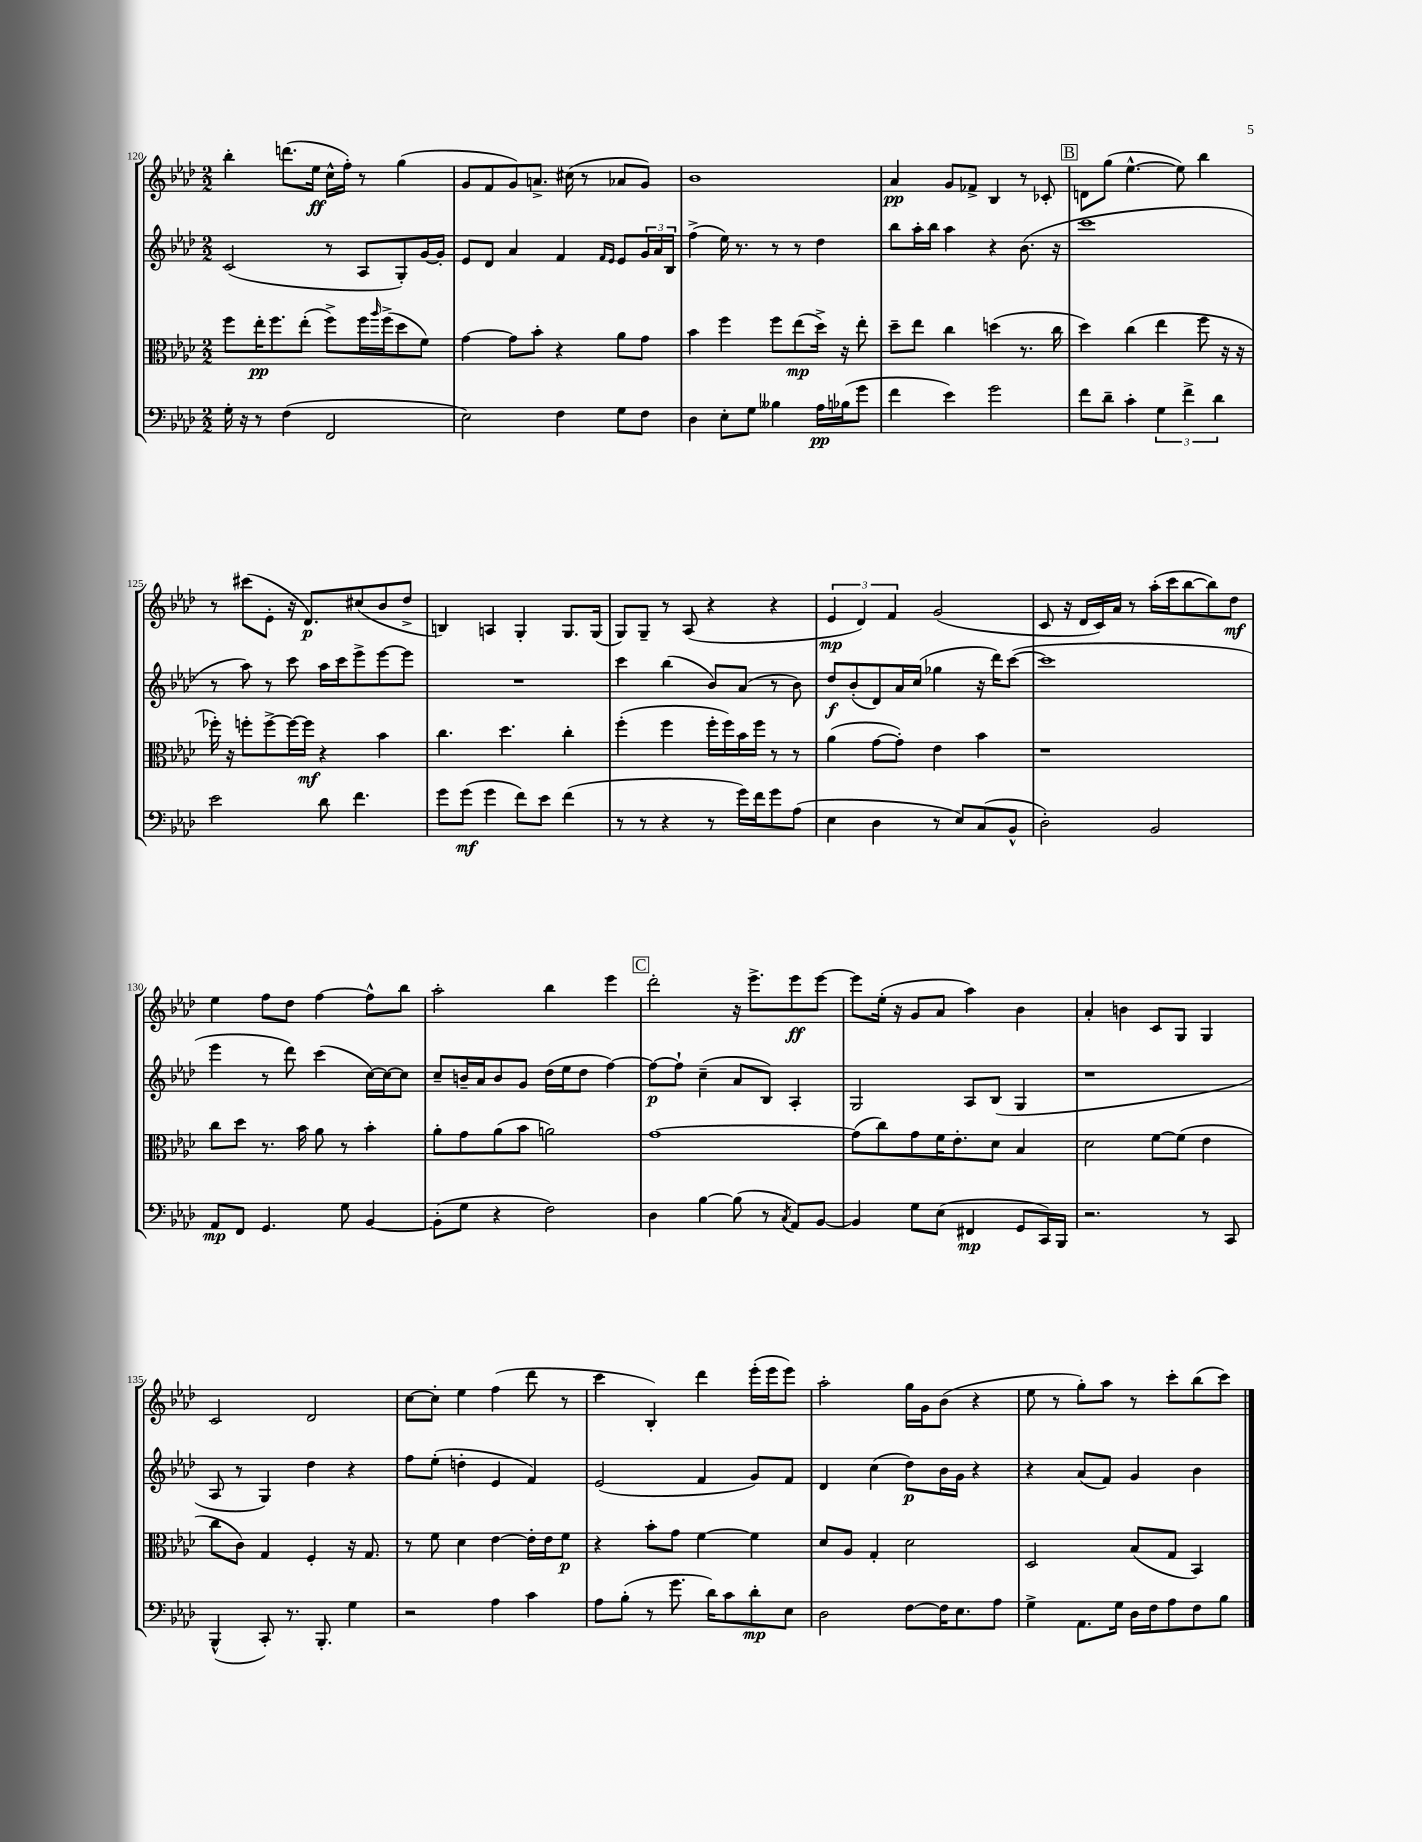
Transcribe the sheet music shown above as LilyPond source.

<<
\new StaffGroup <<
\new Staff = "s0" {
    \clef treble \key aes \major \numericTimeSignature \time 2/2
    bes''4-. d'''8.( ees''16\ff c''16-^ f''16-.) r8 g''4( |
    g'8 f'8 g'8) a'8.-> cis''16( r8 aes'8 g'8) |
    bes'1 |
    aes'4\pp g'8 fes'8-> bes4 r8 ces'8-. |
    \mark \markup { \box "B" } d'8 g''8( ees''4.~-^ ees''8) bes''4 |
    r8 cis'''8( ees'8-. r16 des'8.\p) cis''8( bes'8 des''8-> |
    b4) a4 g4-. g8. g16( |
    g8) g8-- r8 aes8( r4 r4 |
    \tuplet 3/2 { ees'4\mp des'4) f'4 } g'2( |
    c'8 r16 des'16 c'16) aes'16 r8 aes''16-.( c'''16 bes''8~ bes''8) des''8\mf |
    ees''4 f''8 des''8 f''4~ f''8-^ bes''8 |
    aes''2-. bes''4 ees'''4 |
    \mark \markup { \box "C" } des'''2-. r16 ees'''8.-> ees'''8\ff ees'''8~ |
    ees'''8 ees''16-.( r16 g'8 aes'8 aes''4) bes'4 |
    aes'4-. b'4 c'8 g8 g4 |
    c'2 des'2 |
    c''8~ c''8-. ees''4 f''4( des'''8 r8 |
    c'''4 bes4-.) des'''4 ees'''16-.( ees'''16 ees'''8) |
    aes''2-. g''16 g'16 bes'8( r4 |
    ees''8 r8 g''8-.) aes''8 r8 c'''8-. bes''8( c'''8) \bar "|." |
}
\new Staff = "s1" {
    \clef treble \key aes \major \numericTimeSignature \time 2/2
    c'2( r8 aes8 g8-.) g'16~ g'16-. |
    ees'8 des'8 aes'4 f'4 \grace { f'16 ees'16 } ees'8 \tuplet 3/2 { g'16 aes'16 bes16 } |
    f''4->( ees''16) r8. r8 r8 des''4 |
    bes''8 aes''16-. bes''16 aes''4 r4 bes'8.( r16 |
    \mark \markup { \box "B" } c'''1 |
    r8 aes''8) r8 c'''8 aes''16 c'''16 ees'''8-> ees'''8~ ees'''8 |
    R1 |
    c'''4 bes''4( bes'8) aes'8( r8 bes'8) |
    des''8\f bes'8-.( des'8) aes'16 c''16( ges''4 r16 des'''16) c'''8~( |
    c'''1 |
    ees'''4 r8 des'''8) c'''4( c''16~) c''16~ c''8 |
    c''8-- b'16-- aes'16 b'8 g'8 des''16( ees''16 des''8 f''4~) |
    \mark \markup { \box "C" } f''8~\p f''8-! c''4--( aes'8 bes8) aes4-. |
    g2 aes8 bes8( g4 |
    r1 |
    aes8 r8 g4) des''4 r4 |
    f''8 ees''8-.( d''4-. ees'4 f'4) |
    ees'2( f'4 g'8) f'8 |
    des'4 c''4( des''8\p) bes'16 g'16 r4 |
    r4 aes'8( f'8) g'4 bes'4 \bar "|." |
}
\new Staff = "s2" {
    \clef alto \key aes \major \numericTimeSignature \time 2/2
    f''8 ees''16-.\pp f''8. ees''8-.( f''8->) f''16 \grace { aes''16 } f''16->( des''8 f'8) |
    g'4~ g'8 bes'8-. r4 aes'8 g'8 |
    bes'4 f''4 f''8 ees''8\mp( des''16->) r16 ees''8-. |
    des''8-- ees''8 c''4 d''4( r8. c''16 |
    \mark \markup { \box "B" } des''4) c''4( ees''4 f''8 r16 r16 |
    fes''16-.) r16 f''8-. f''8~-> f''16~ f''16\mf r4 bes'4 |
    c''4. des''4. c''4-. |
    f''4-.( f''4 f''16-. f''16) bes'16 f''16 r8 r8 |
    aes'4( g'8~ g'8-.) ees'4 bes'4 |
    r1 |
    c''8 des''8 r8. bes'16 aes'8 r8 bes'4-. |
    aes'8-. g'8 aes'8( bes'8 a'2) |
    \mark \markup { \box "C" } g'1~ |
    g'8( c''8) g'8 f'16 ees'8.-. des'8 bes4 |
    des'2 f'8~ f'8( ees'4 |
    c''8 c'8) g4 f4-. r16 g8. |
    r8 f'8 des'4 ees'4~ ees'16-. ees'16 f'8\p |
    r4 bes'8-. g'8 f'4~ f'4 |
    des'8 aes8 g4-. des'2 |
    des2 bes8( g8 bes,4) \bar "|." |
}
\new Staff = "s3" {
    \clef bass \key aes \major \numericTimeSignature \time 2/2
    g16-. r16 r8 f4( f,2 |
    ees2) f4 g8 f8 |
    des4 ees8-. g8 beses4 aes16\pp bes16( g'8 |
    f'4 ees'4) g'2 |
    \mark \markup { \box "B" } f'8 des'8-- c'4-. \tuplet 3/2 { g4 f'4-> des'4 } |
    ees'2 des'8 f'4. |
    g'8 g'8\mf( g'4 f'8) ees'8 f'4( |
    r8 r8 r4 r8 g'16) f'16 g'8 aes8( |
    ees4 des4 r8 ees8) c8( bes,8-^ |
    des2-.) bes,2 |
    aes,8\mp f,8 g,4. g8 bes,4~ |
    bes,8-.( g8 r4 f2) |
    \mark \markup { \box "C" } des4 bes4~ bes8( r8 \acciaccatura { c8 } aes,8) bes,8~ |
    bes,4 g8 ees8( fis,4\mp g,8 c,16) bes,,16 |
    r2. r8 c,8 |
    bes,,4-^( c,8-.) r8. bes,,8.-. g4 |
    r2 aes4 c'4 |
    aes8 bes8-.( r8 g'8. des'16) c'8 des'8-.\mp ees8 |
    des2 f8~ f16 ees8. aes8 |
    g4-> aes,8. g16 des16 f16 aes8 f8 bes8 \bar "|." |
}
>>
>>
\layout { \context { \Score currentBarNumber = #120 } }
